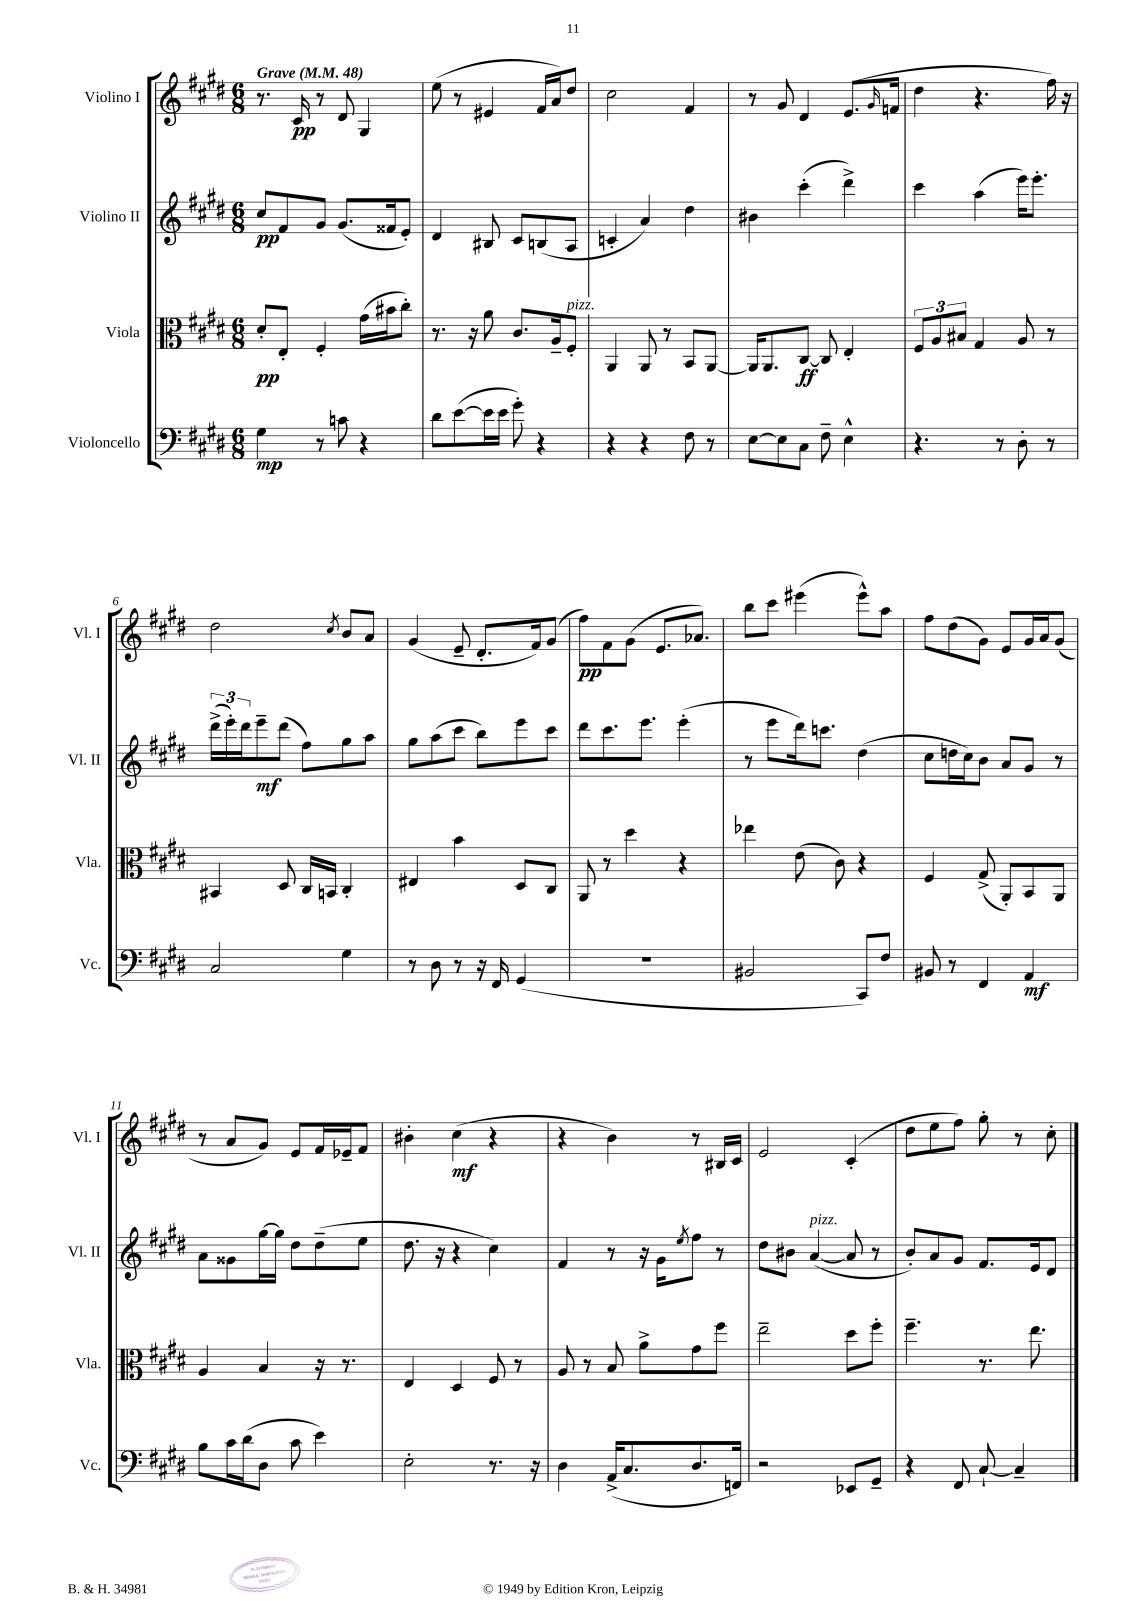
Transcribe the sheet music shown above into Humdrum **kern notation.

**kern	**dynam	**kern	**dynam	**kern	**dynam	**kern	**dynam
*part4	*part4	*part3	*part3	*part2	*part2	*part1	*part1
*staff4	*staff4	*staff3	*staff3	*staff2	*staff2	*staff1	*staff1
*I"Violoncello	*	*I"Viola	*	*I"Violino II	*	*I"Violino I	*
*I'Vc.	*	*I'Vla.	*	*I'Vl. II	*	*I'Vl. I	*
*clefF4	*	*clefC3	*	*clefG2	*	*clefG2	*
*k[f#c#g#d#]	*	*k[f#c#g#d#]	*	*k[f#c#g#d#]	*	*k[f#c#g#d#]	*
*M6/8	*	*M6/8	*	*M6/8	*	*M6/8	*
*MM48	*	*MM48	*	*MM48	*	*MM48	*
=1	=1	=1	=1	=1	=1	=1	=1
!	!	!	!	!	!	!LO:TX:a:B:t=Grave	!
4G#\	mp	8d#'/L	pp	8cc#/L	pp	8.r	.
.	.	8E'/J	.	8f#/	.	.	.
.	.	.	.	.	.	16c#/	pp
8r	.	4F#'/	.	8g#/J	.	8r	.
8cn\	.	.	.	(8.g#/L	.	8d#/	.
4r	.	(16g#\LL	.	.	.	4G#/	.
.	.	16b#X\J	.	16f##X/k	.	.	.
.	.	8cc#'\J)	.	8e'/J)	.	.	.
=2	=2	=2	=2	=2	=2	=2	=2
8d#\L	.	8.r	.	4d#/	.	(8ee\	.
([8e\	.	.	.	.	.	8r	.
.	.	16r	.	.	.	.	.
16e\L]	.	8a\	.	8B#X/	.	4e#X/	.
16e\JJ	.	.	.	.	.	.	.
8g#'\)	.	8.c#/L	.	8c#/L	.	.	.
4r	.	.	.	(8Bn/	.	16f#/LL	.
.	.	16A~/k	.	.	.	16a/J)	.
!	!	!LO:TX:a:i:t=pizz.	!	!	!	!	!
.	.	8F#'/J	.	8A/J	.	8dd#/J	.
=3	=3	=3	=3	=3	=3	=3	=3
4r	.	4AA/	.	4cn'/	.	2cc#\	.
4r	.	8AA/	.	4a/)	.	.	.
.	.	8r	.	.	.	.	.
8F#\	.	8BB/L	.	4dd#\	.	4f#/	.
8r	.	[8AA/J	.	.	.	.	.
=4	=4	=4	=4	=4	=4	=4	=4
[8E\L	.	16AA/KL]	.	4b#X\	.	8r	.
.	.	8.AA/	.	.	.	.	.
8E\]	.	.	.	.	.	8g#/	.
8C#\J	.	[8C#/J	ff	(4ccc#'\	.	4d#/	.
8F#~\	.	8C#/]	.	.	.	.	.
4E^^\	.	4E'/	.	4ddd#^\)	.	(8.e/L	.
.	.	.	.	.	.	16qqg#/	.
.	.	.	.	.	.	16fn/Jk	.
=5	=5	=5	=5	=5	=5	=5	=5
4.r	.	12F#/L	.	4ccc#\	.	4dd#\	.
.	.	12A/	.	.	.	.	.
.	.	12B#X/J	.	.	.	.	.
.	.	4G#/	.	(4aa\	.	4.r	.
8r	.	.	.	.	.	.	.
8D#'\	.	8A/	.	16eee\KL)	.	.	.
.	.	.	.	8.eee'\J	.	.	.
8r	.	8r	.	.	.	16ff#\)	.
.	.	.	.	.	.	16r	.
!!LO:LB:g=z
=6	=6	=6	=6	=6	=6	=6	=6
2C#/	.	4BB#X/	.	(24ddd#^\LL	.	2dd#\	.
.	.	.	.	24eee'\)	.	.	.
.	.	.	.	24ddd#\J	.	.	.
.	.	.	.	8eee~\	mf	.	.
.	.	8D#/	.	(8ddd#\J	.	.	.
.	.	16C#/LL	.	8ff#\L)	.	.	.
.	.	16BBn/JJ	.	.	.	.	.
.	.	.	.	.	.	8qcc#/	.
4G#\	.	4C#'/	.	8gg#\	.	8b/L	.
.	.	.	.	8aa\J	.	8a/J	.
=7	=7	=7	=7	=7	=7	=7	=7
8r	.	4E#X/	.	8gg#\L	.	(4g#/	.
8D#\	.	.	.	(8aa\	.	.	.
8r	.	4b\	.	8ccc#\J	.	8e~/	.
16r	.	.	.	8bb\L)	.	8.d#'/L	.
16FF#/	.	.	.	.	.	.	.
(4GG#/	.	8D#/L	.	8eee\	.	.	.
.	.	.	.	.	.	16f#/k)	.
.	.	8C#/J	.	8ccc#\J	.	(8g#/J	.
=8	=8	=8	=8	=8	=8	=8	=8
2.r	.	8AA/	.	8ddd#\L	.	8ff#\L)	pp
.	.	8r	.	8.ccc#\	.	8f#\	.
.	.	4dd#\	.	.	.	(8g#\J	.
.	.	.	.	8.eee\J	.	.	.
.	.	.	.	.	.	8.e/L	.
.	.	4r	.	(4eee'\	.	.	.
.	.	.	.	.	.	8.a-X/J)	.
=9	=9	=9	=9	=9	=9	=9	=9
2BB#X/	.	4ee-X\	.	8r	.	8bb\L	.
.	.	.	.	8eee\L	.	8ccc#\J	.
.	.	(8e\	.	16ddd#\k)	.	(4eee#X\	.
.	.	.	.	8.cccn\J	.	.	.
.	.	8c#\)	.	.	.	.	.
8CC#/L)	.	4r	.	(4dd#\	.	8eee#^^\L)	.
8F#/J	.	.	.	.	.	8aa\J	.
=10	=10	=10	=10	=10	=10	=10	=10
8BB#X/	.	4F#/	.	8cc#\L	.	8ff#\L	.
8r	.	.	.	16ddn\L	.	(8dd#\	.
.	.	.	.	16cc#\J)	.	.	.
4FF#/	.	(8G#^/	.	8b\J	.	8g#\J)	.
.	.	8AA'/L)	.	8a/L	.	8e/L	.
4AA/	mf	8BB/	.	8g#/J	.	16g#/L	.
.	.	.	.	.	.	16a/J	.
.	.	8AA/J	.	8r	.	(8g#/J	.
!!LO:LB:g=z
=11	=11	=11	=11	=11	=11	=11	=11
8B\L	.	4A/	.	8a\L	.	8r	.
16c#\L	.	.	.	8g##X\	.	8a/L	.
(16d#\J	.	.	.	.	.	.	.
8D#\J	.	4B/	.	[16gg#\L	.	8g#/J)	.
.	.	.	.	16gg#\JJ]	.	.	.
8c#\	.	.	.	8dd#\L	.	8e/L	.
4e\)	.	16r	.	(8dd#~\	.	16f#/L	.
.	.	8.r	.	.	.	16e-X~/J	.
.	.	.	.	8ee\J	.	8f#/J	.
=12	=12	=12	=12	=12	=12	=12	=12
2E'\	.	4E/	.	8.dd#\	.	4b#X'\	.
.	.	.	.	16r	.	.	.
.	.	4D#/	.	4r	.	(4cc#\	mf
8.r	.	8F#/	.	4cc#\)	.	4r	.
.	.	8r	.	.	.	.	.
16r	.	.	.	.	.	.	.
=13	=13	=13	=13	=13	=13	=13	=13
4D#\	.	8A/	.	4f#/	.	4r	.
.	.	8r	.	.	.	.	.
(16AA^/KL	.	8B/	.	8r	.	4b\)	.
8.C#/	.	.	.	.	.	.	.
.	.	8a^\L	.	16r	.	.	.
.	.	.	.	16g#\KL	.	.	.
.	.	.	.	8qee/	.	.	.
8.D#/	.	8g#\	.	8ff#\J	.	8r	.
.	.	8ff#\J	.	8r	.	16B#X/LL	.
16FFn/Jk)	.	.	.	.	.	16c#/JJ	.
=14	=14	=14	=14	=14	=14	=14	=14
2r	.	2ee~\	.	8dd#\L	.	2e/	.
.	.	.	.	8b#X\J	.	.	.
!	!	!	!	!LO:TX:a:i:t=pizz.	!	!	!
.	.	.	.	([4a/	.	.	.
8EE-X/L	.	8dd#\L	.	8a/]	.	(4c#'/	.
8GG#~/J	.	8ff#'\J	.	8r	.	.	.
=15	=15	=15	=15	=15	=15	=15	=15
4r	.	4.ff#~\	.	8b'/L)	.	8dd#\L	.
.	.	.	.	8a/	.	8ee\	.
8FF#/	.	.	.	8g#/J	.	8ff#\J)	.
[8C#`/	.	8.r	.	8.f#/L	.	8gg#'\	.
4C#~/]	.	.	.	.	.	8r	.
.	.	8.ee\	.	16e/k	.	.	.
.	.	.	.	8d#/J	.	8cc#'\	.
==	==	==	==	==	==	==	==
*-	*-	*-	*-	*-	*-	*-	*-
